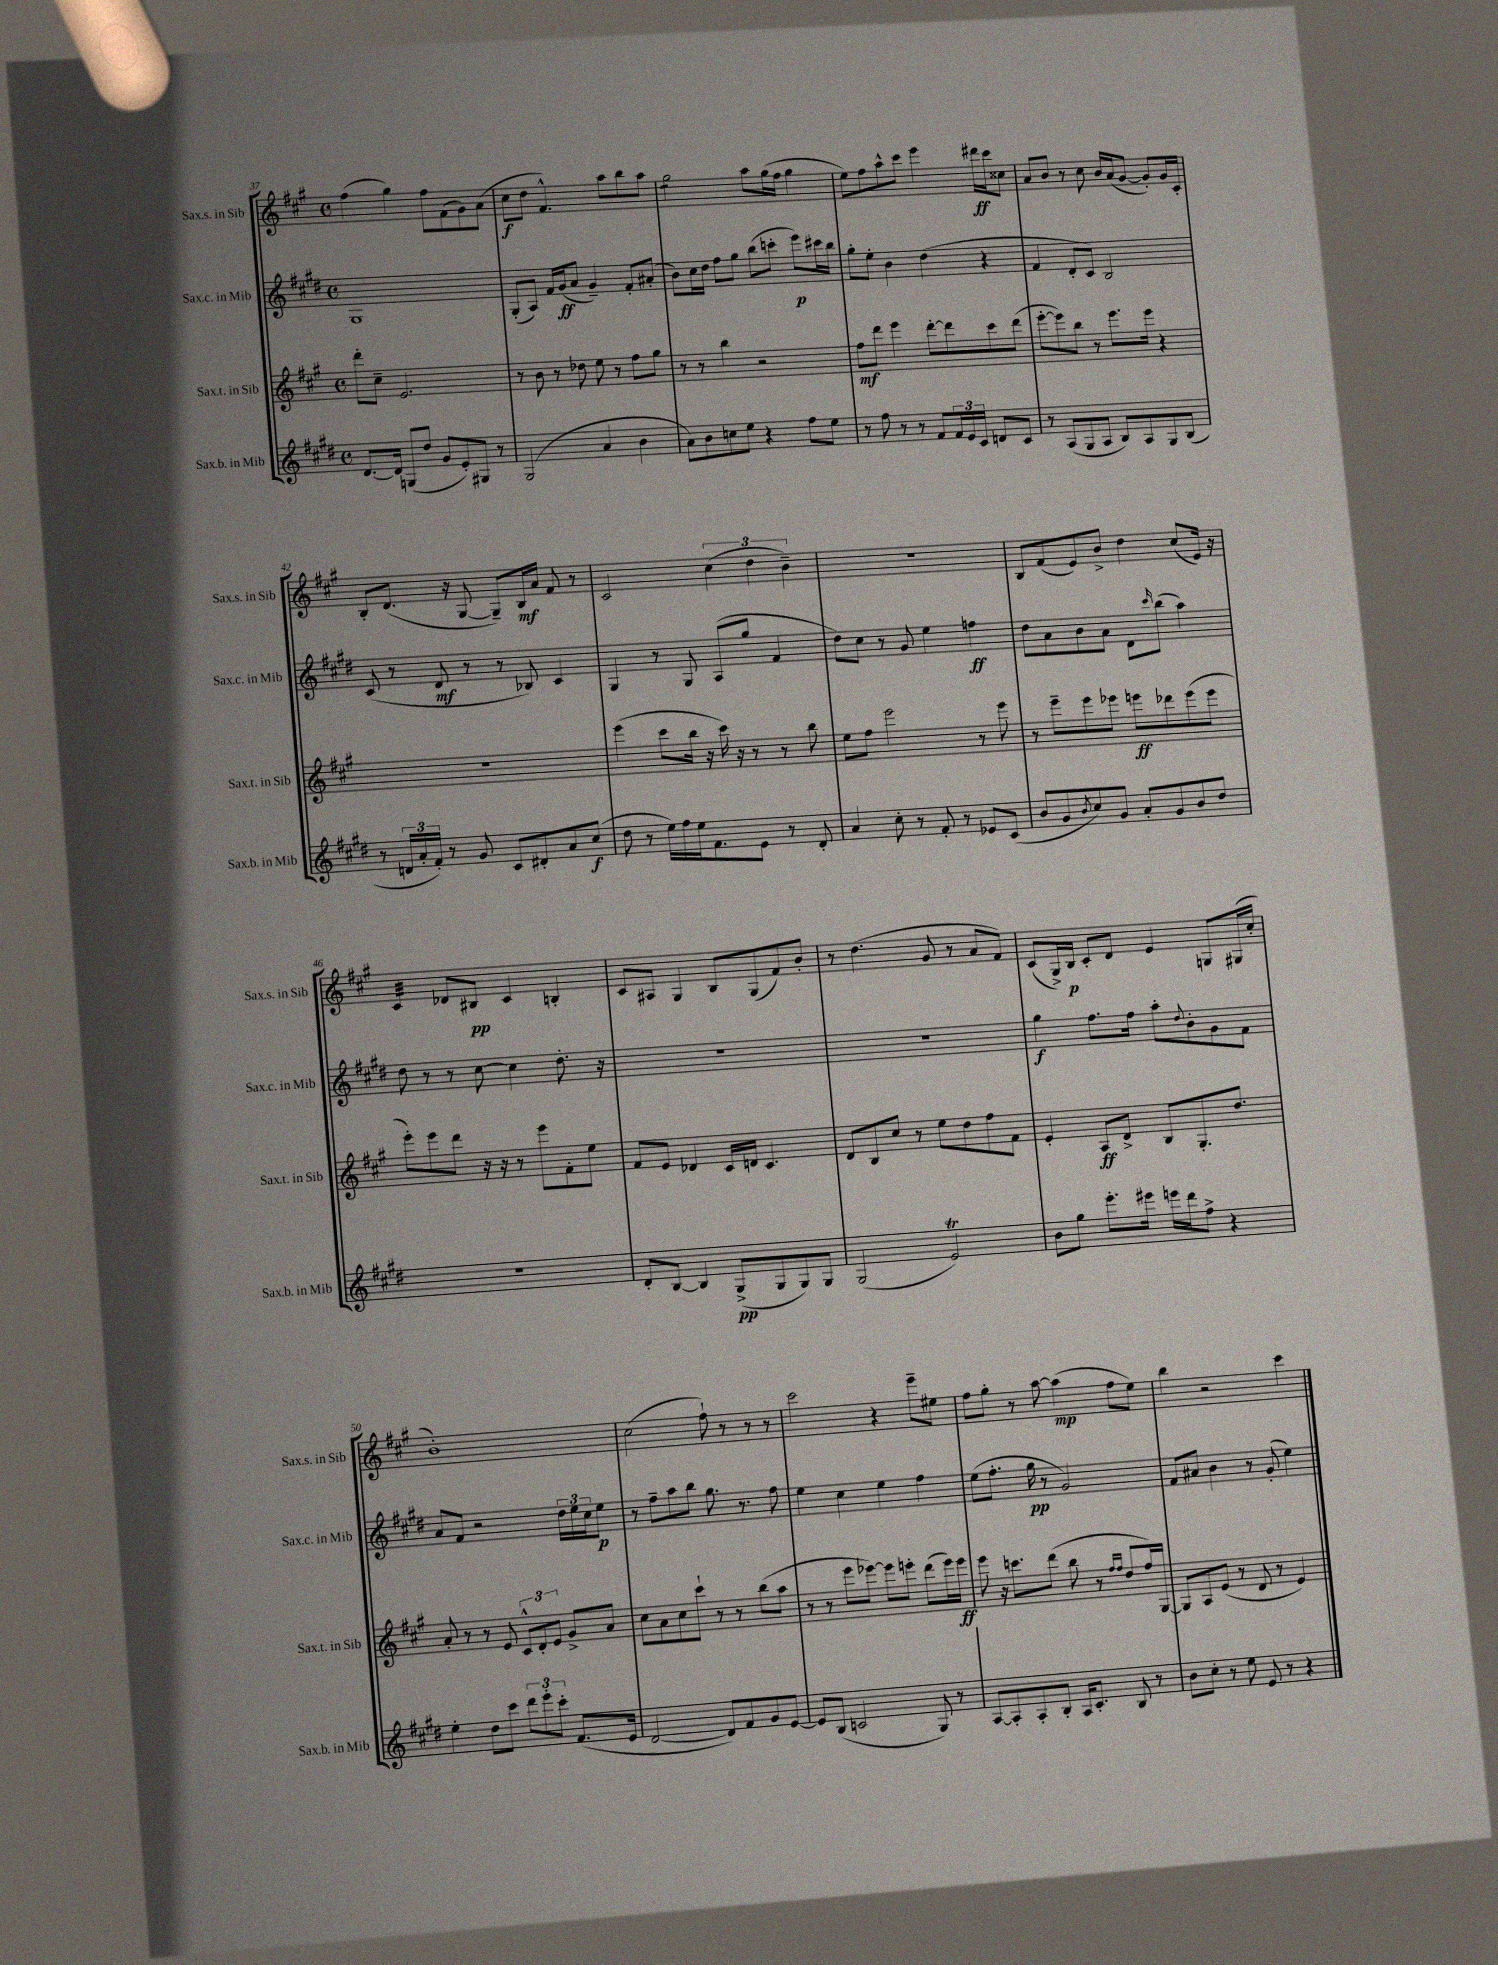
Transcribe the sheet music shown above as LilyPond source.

<<
\new StaffGroup <<
\new Staff = "s0" \with { instrumentName = "Sax.s. in Sib" shortInstrumentName = "Sax.s. in Sib" } {
    \clef treble \key a \major \defaultTimeSignature \time 4/4
    fis''4( gis''4) fis''8 fis'8( gis'8) a'8( |
    cis''8\f d''8 fis'4.-^) a''8 b''8 a''8 |
    gis''2:8 a''8 gis''16( fis''16 gis''4 |
    e''8) fis''8 a''8-^ cis'''8 e'''4 dis'''16\ff cis'''16 cisis''8 |
    a'8 b'8 r8 cis''8 b'16 a'16( gis'8~ gis'8-.) gis'16 cis'16-. |
    b8-. d'8.( r16 gis8~ gis8--) b16\mf a'16 fis'8 r8 |
    cis'2 \tuplet 3/2 { cis''4( d''4 b'4--) } |
    R1 |
    b8 fis'8( e'8) b'8-> d''4 cis''8( e'16) r16 |
    cis'4:32 des'8 bis8\pp cis'4 b4-. |
    cis'8 ais8 gis4 b8 gis8( fis'8) b'8-. |
    r8 d''4.( gis'8 r8 a'8 fis'8) |
    cis'8( gis16->) b16\p cis'8-. d'8 e'4 g8 gis16( cis''16-. |
    b'1-.) |
    cis''2( fis''8-!) r8 r8 r8 |
    cis'''2 r4 e'''8-- eis''8 |
    fis''8 gis''8-. r8 a''8~ a''4\mp( fis''8 e''8) |
    b''4 r2 cis'''4 \bar "|." |
}
\new Staff = "s1" \with { instrumentName = "Sax.c. in Mib" shortInstrumentName = "Sax.c. in Mib" } {
    \clef treble \key e \major \defaultTimeSignature \time 4/4
    gis1 |
    gis8-.( a8) fis'16 gis'16\ff( a'8 gis'4--) fis'8-. ais'8-.( |
    b'8) cis''16 dis''16 fis''8 gis''8 b''8( c'''8-. e'''8\p) cis'''16 b''16 |
    gis''8-. e''8-. b'4 dis''4( r4 |
    fis'4 dis'8-. cis'8) b2 |
    cis'8( r8 dis'8\mf r8 r8 bes8) cis'4 |
    gis4 r8 gis8 a8( gis''8 fis'4 |
    dis''8) cis''8 r8 gis'8 e''4 f''4\ff |
    dis''8 a'8 b'8 a'8 dis'8 \grace { cis'''16 } b''8( a''4) |
    dis''8 r8 r8 cis''8~ cis''4 dis''8.-. r16 |
    R1 |
    R1 |
    gis''4\f fis''8. fis''16 a''8-. \appoggiatura { dis''8 } b'8-. gis'8 fis'8 |
    a'8 fis'8 r2 \tuplet 3/2 { dis''16 e''16 cis''16 } e''8\p |
    r8 fis''8-- a''8 b''8 gis''8. r8. fis''8 |
    e''4 cis''4 e''4 fis''4 |
    e''8( fis''8.-. gis''16\pp r8 gis'2) |
    fis'8 ais'8 b'4 r8 gis'8-.( e''4) \bar "|." |
}
\new Staff = "s2" \with { instrumentName = "Sax.t. in Sib" shortInstrumentName = "Sax.t. in Sib" } {
    \clef treble \key a \major \defaultTimeSignature \time 4/4
    d'''8-. cis''8-- e'2. |
    r8 b'8 r8 des''8 e''8 r8 fis''8 gis''8 |
    r8 r8 b''4 r2 |
    fis''8\mf d'''8 e'''4 d'''8~-. d'''8 cis'''8 d'''8( |
    e'''8~-. e'''8) b''8 r8 e'''8. e'''16 r4 |
    R1 |
    e'''4( cis'''8 b''16 r16 cis'''16) r16 r8 r8 b''8 |
    e''8 fis''8 e'''2 r8 e'''8 |
    r8 e'''8-- e'''8 ees'''8 e'''8\ff des'''8 e'''8( e'''8 |
    e'''8-.) e'''8 d'''8 r16 r16 r8 e'''8 fis'8-. e''8 |
    fis'8 e'8 des'4 cis'16 d'16 cis'4. |
    d'8 b8 cis''8 r8 e''8 d''8 fis''8 fis'8 |
    e'4-. a8\ff d'8-> b8 gis8.-. d''8. |
    a'8-. r8 r8 e'8 \tuplet 3/2 { cis'8-^ d'8-. e'8 } gis'8-> a'8 |
    cis''8 a'8 cis''8 cis'''8-! r8 r8 b''8( a''8 |
    r8 r8 e'''8 ees'''8~) ees'''8 e'''8-. d'''8( e'''16) e'''16\ff |
    e'''8 r16 c'''8. d'''8( b''8 r8 \grace { fis''16 fis''16 } d''8 fis''16) gis16~ |
    gis8 a8 e'8( r8 d'8 r8 e'4) \bar "|." |
}
\new Staff = "s3" \with { instrumentName = "Sax.b. in Mib" shortInstrumentName = "Sax.b. in Mib" } {
    \clef treble \key e \major \defaultTimeSignature \time 4/4
    dis'8.~ dis'16 g8( dis''8 gis'8 e'8-.) gis8 r8 |
    gis2( a'4 b'4 |
    a'8) b'8 c''8 e''8 r4 fis''8 e''8 |
    r8 fis''8 r8 r8 fis'8 \tuplet 3/2 { fis'16 e'16 cis'16 } d'8 cis'8 |
    r8 a8( gis8 a8 b8) a8 gis8 b8( |
    r8 \tuplet 3/2 { d'16 a'16-. fis'16-.) } r8 gis'8 cis'8 dis'8-. a'8 cis''8\f( |
    dis''8 r8 e''16) fis''16 e''16 fis'8. e'8 r8 dis'8-. |
    a'4 cis''8-. r8 fis'8-. r8 ees'8 cis'8( |
    b'8 gis'8 \acciaccatura { b'8 } cis''8) gis'8 a'8-. gis'8 b'8 dis''8 |
    R1 |
    dis'8-. b8~ b4 gis8->\pp( gis8 gis8) gis8 |
    gis2( e'2\trill) |
    b'8 gis''8 e'''8.-. eis'''16 e'''16 dis'''16 fis''8-> r4 |
    e''4-. dis''8 cis'''8 \tuplet 3/2 { dis'''8 e'''8-. cis'''8-. } fis'8.( e'16 |
    dis'2~ dis'8) fis'8 gis'8 e'8~ |
    e'8 b8( c'2 gis8) r8 |
    a8~ a8-. a8-. b8-. a16 cis'8.-. b8 r8 |
    b'8 cis''8-. r8 e''8 e'8 r8 r4 \bar "|." |
}
>>
>>
\layout { \context { \Score currentBarNumber = #37 } }
